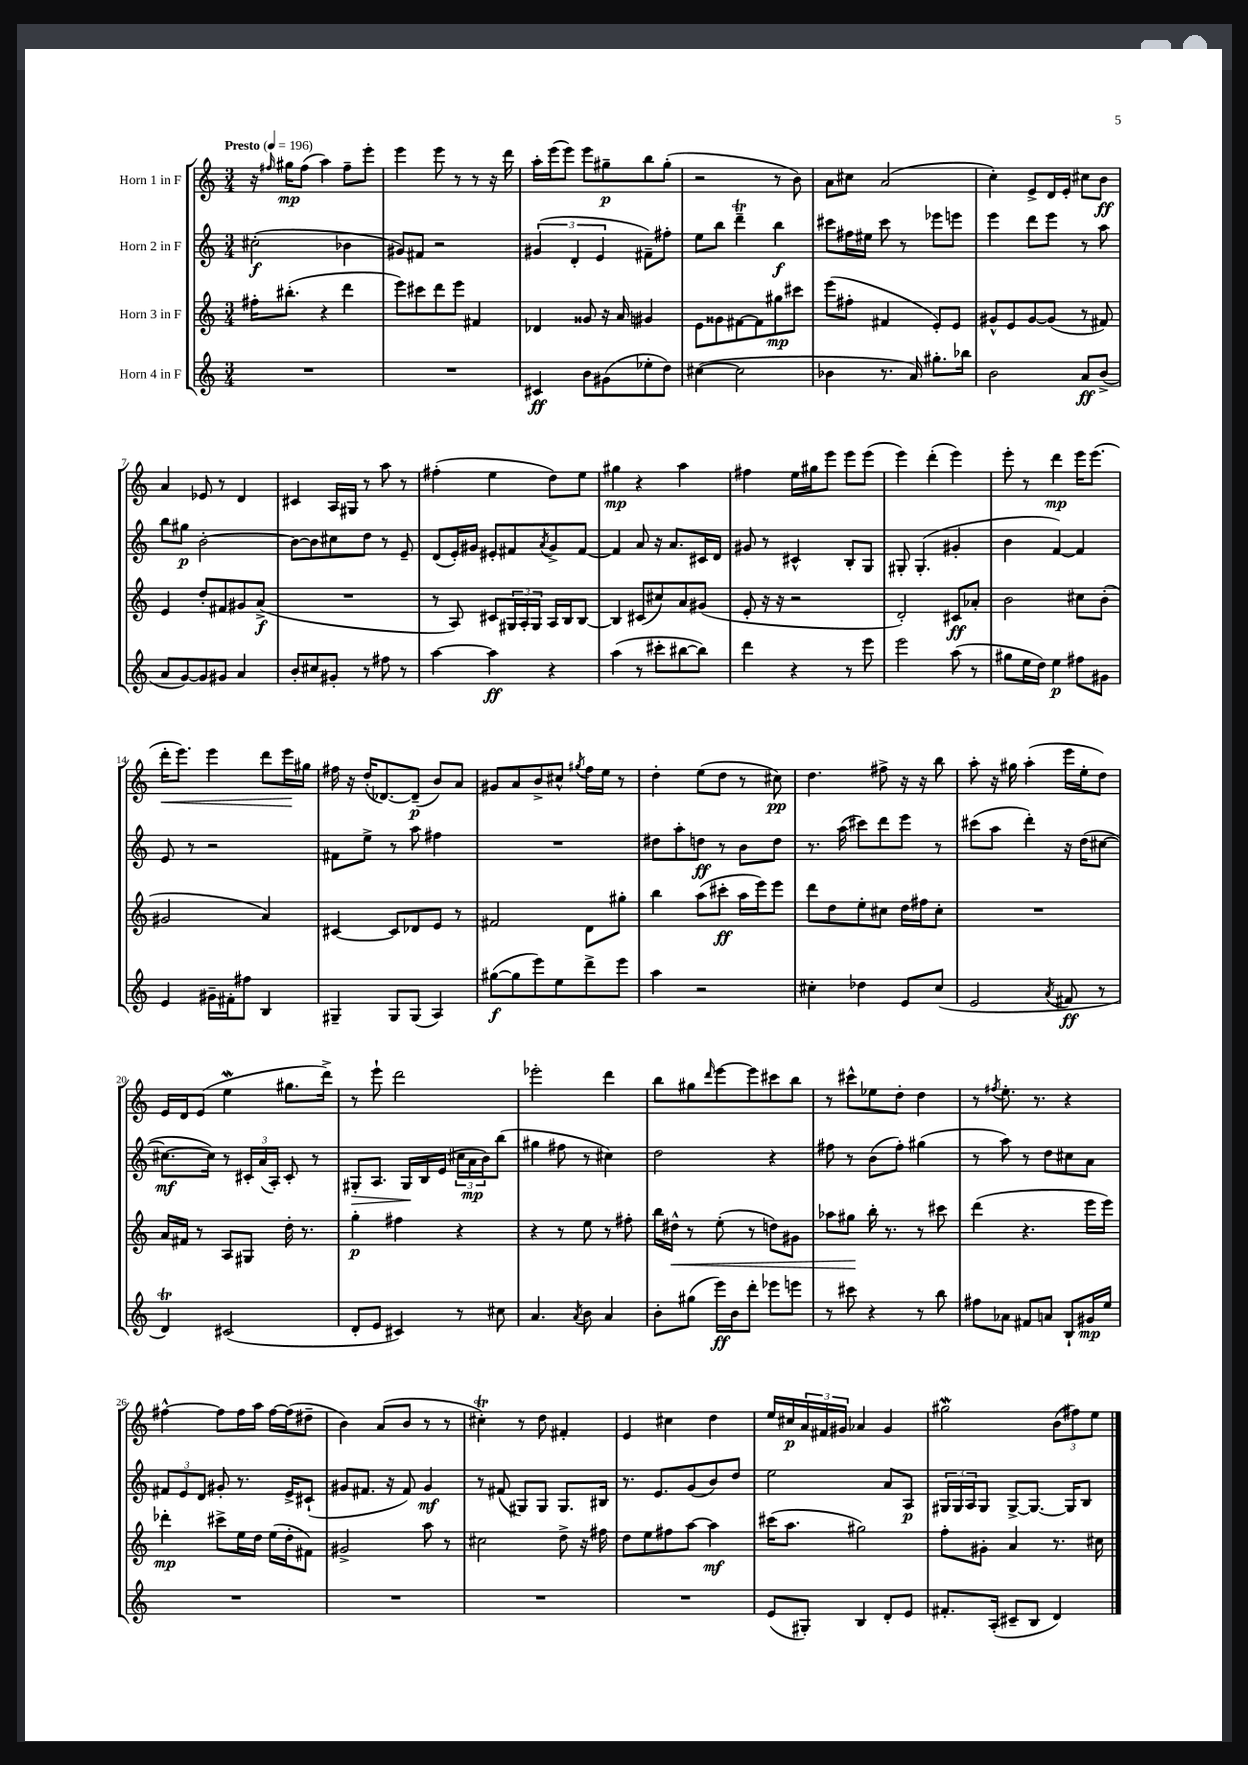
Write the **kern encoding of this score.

**kern	**kern	**kern	**kern
*staff4	*staff3	*staff2	*staff1
*clefG2	*clefG2	*clefG2	*clefG2
*k[]	*k[]	*k[]	*k[]
*M3/4	*M3/4	*M3/4	*M3/4
*MM196	*MM196	*MM196	*MM196
2.r	16ff#'	(2cc#'	16r
.	.	.	16qqff#
.	(8.bb#'	.	16gg#
.	.	.	(8ff#
.	4r	.	4aa)
.	4ddd	4b-	8ff#~
.	.	.	8eee'
=	=	=	=
2.r	8eee)	8g#)	4eee
.	8ccc#	8f#	.
.	8ddd	2r	8eee
.	8eee	.	8r
.	4f#	.	8r
.	.	.	16r
.	.	.	16ddd
=	=	=	=
4c#	4d-	(6g#	16aa'
.	.	.	(16eee
.	.	.	8eee)
.	.	6d'	.
8b	8g##	.	8eee
.	.	6e	.
(8g#	16r	.	8gg#~
.	16a	.	.
8ee-'	4g#	8f#~)	8bb
8dd)	.	8ff#'	(8gg#'
=	=	=	=
([4cc#	8e	8ee	2r
.	8g##	8bb	.
2cc#]	[8f#	4ddd~	.
.	8f#]	.	.
.	8gg#	4bb	8r
.	8ccc#	.	8b)
=	=	=	=
4b-	(8eee	8ccc#	8a
.	8ff#'	16ff#	8cc#
.	.	16ee#	.
8.r	4f#	8ccc#	(2a
.	.	8r	.
16a)	.	.	.
8.gg#'	8e')	8eee-	.
.	8e	8eee	.
16bb-	.	.	.
=	=	=	=
2b	8g#^^	4eee	4cc')
.	8e	.	.
.	[8g#	8ddd	8e^
.	(8g#]	8eee	16d
.	.	.	16e'
8a	8r	8r	8cc#
(8b^	8f#)	8aa	8b
=	=	=	=
8a	4e	8bb	4a
[8g)	.	8gg#	.
8g]	8dd'	[2b'	8e-
8g#	8f#	.	8r
4a	8g#	.	4d
.	(8a^	.	.
=	=	=	=
8b'	2.r	8b_	4c#
8cc#	.	8b]	.
8g#'	.	8cc#	16A
.	.	.	16G#
8r	.	8dd	8r
8ff#	.	8r	8aa
8r	.	8e~	8r
=	=	=	=
[4aa	8r	(8d	(4ff#'
.	8A)	16e')	.
.	.	16g#	.
4aa]	8c#	8e#'	4ee
.	24G#	8f#	.
.	24A'	.	.
.	24G#	.	.
.	.	8qa	.
4r	16A	8g#^	8dd)
.	16B	.	.
.	[8B	[8f#	8ee
=	=	=	=
(4aa	4B]	4f#]	4gg#
8r	(8c#	8a	4r
8ccc#'	8cc#)	16r	.
.	.	8.a	.
[8bb#	8a	.	4aa
8bb#])	(8g#	16c#	.
.	.	16d	.
=	=	=	=
4ddd	8e'	8g#	4ff#
.	16r	8r	.
.	16r	.	.
4r	2r	4c#^^	16ee
.	.	.	16gg#
.	.	.	8eee
8r	.	8B'	8eee
8eee	.	8G	(8eee
=	=	=	=
2eee	2d')	8G#'	4eee)
.	.	(4.G#'	.
.	.	.	(4ddd'
(8aa	8c#	4g#'	4eee)
8r	8a-'	.	.
=	=	=	=
8gg#	2b	4b	8eee'
16ee	.	.	8r
16dd)	.	.	.
4ee	.	[4f)	4ddd
8ff#	8cc#	4f]	16eee
.	.	.	(8.eee
8g#	(8b'	.	.
=	=	=	=
4e	2g#	8e	16ddd'
.	.	.	8.eee)
.	.	8r	.
16g#~	.	2r	4eee
16f#'	.	.	.
8ff#	.	.	.
4B	4a)	.	8ddd
.	.	.	16eee
.	.	.	16gg#
=	=	=	=
4G#~	[4c#	8f#	16ff#
.	.	.	16r
.	.	8ee^	(16dd'
.	.	.	[8.d-)
8G#	8c#]	8r	.
(8G#	8d-	8aa	(8d-~]
4A)	8e	4ff#	8b)
.	8r	.	8a
=	=	=	=
([8gg#	2f#	2.r	8g#
8gg#]	.	.	8a
8eee)	.	.	8b^
8ee	.	.	8cc#^^
.	.	.	8qgg#
8ddd^	8d	.	16ff
.	.	.	16ee
8eee	8gg#'	.	8r
=	=	=	=
4aa	4bb	8dd#	4dd'
.	.	8aa'	.
2r	(8aa	8dd	(8ee
.	8ccc#'	8r	8dd
.	16aa	8b	8r
.	16eee)	.	.
.	8eee	8dd	8cc#)
=	=	=	=
4cc#'	8ddd	8.r	4.dd
.	8dd	.	.
.	.	(16aa	.
4dd-	8ee'	8ccc#)	.
.	8cc#	8ddd	8ff#^
8e	16dd	8eee	16r
.	16ff#	.	16r
(8cc#	8cc#'	8r	8bb
=	=	=	=
2e	2.r	(8ccc#	8aa'
.	.	8aa	16r
.	.	.	16gg#
.	.	4ddd')	(4aa'
8qa	.	.	.
8f#	.	16r	16eee
.	.	(16dd	16ee'
8r	.	[8cc#	8dd)
=	=	=	=
4d)	16a	8.cc#_	16e
.	16f#	.	16d
.	8r	.	(8e
.	.	16cc#])	.
(2c#	8A	8r	4ee
.	8G#	24c#'	.
.	.	(24a	.
.	.	24A')	.
.	16dd'	8c#'	8.gg#
.	8.r	.	.
.	.	8r	.
.	.	.	16ddd^)
=	=	=	=
8d'	4gg'	8G#'	8r
8e	.	8.A	8eee`
4c#)	4ff#	.	2ddd
.	.	16G#	.
.	.	16B	.
.	.	(16e	.
8r	4r	24cc#	.
.	.	24a	.
.	.	24b)	.
8cc#	.	(8bb	.
=	=	=	=
4.a	4r	4gg#	2eee-'
.	8r	8ff#	.
8qa	.	.	.
8b	8ee	8r	.
4a	8r	4cc#)	4ddd
.	8ff#'	.	.
=	=	=	=
8b'	16bb	2dd	8bb
.	16dd#^^	.	.
(8gg#	8r	.	8gg#
.	.	.	16qqddd
16eee)	(8ee'	.	[8eee
16b	.	.	.
8ddd'	8r	.	8eee]
8eee-	8dd)	4r	8ccc#
8eee	8g#	.	8bb
=	=	=	=
8r	8aa-	8ff#	8r
8ccc#	8gg#	8r	8ccc#^^
4r	16bb'	(8b	8ee-
.	8.r	.	.
.	.	8ff#')	8dd'
8r	8r	(4gg#	4dd
8bb	8ccc#	.	.
=	=	=	=
8ff#	(4ddd	8r	8r
.	.	.	8qff#
8a-	.	8aa)	8.ee'
8f#	4.r	8r	.
.	.	.	8.r
8a	.	8dd	.
8B`	.	8cc#	4r
16g#	16eee	8a	.
16ee	16eee)	.	.
=	=	=	=
2.r	4ddd-'	12f#	[4ff#^^
.	.	12e	.
.	.	12d	.
.	8ccc#^	8g#'	8ff#]
.	16ee	8.r	16ff#
.	16dd	.	16aa
.	(16ee	.	[16ff#
.	16dd'	16e^	(16ff#]
.	8f#)	(8c#`	8dd#~
=	=	=	=
2.r	2g#^	8g#	4b)
.	.	8.f#	.
.	.	.	(8a
.	.	16r	.
.	.	8f#)	8b
.	8aa	4g#	8r
.	8r	.	8r
=	=	=	=
2.r	2cc#	8r	4cc#')
.	.	(8f#	.
.	.	8G#)	8r
.	.	8G#	8dd
.	8dd^	8.G#	4f#'
.	16r	.	.
.	16ff#	16B#	.
=	=	=	=
2.r	8dd	8.r	4e
.	8ee	.	.
.	.	8.e	.
.	8ff#	.	4cc#
.	[8aa	(8g	.
.	4aa]	8b)	4dd
.	.	8dd	.
=	=	=	=
(8e	(16ccc#	2ee	16ee
.	8.aa	.	16cc#
8G#')	.	.	24a
.	.	.	24f#
.	.	.	24g#
4B	2gg#)	.	4a-
8d'	.	8a	4g#
8e	.	8A	.
=	=	=	=
8.f#'	8ff'	24G#	2gg#
.	.	24G#	.
.	.	24A	.
.	8g#'	8G#	.
(16A'	.	.	.
8c#~	4a	[8G#^	.
8B	.	8.G#_	.
4d)	8.r	.	(12b
.	.	16G#]	.
.	.	.	12ff#)
.	.	8B	.
.	.	.	12ee
.	16cc#	.	.
==	==	==	==
*-	*-	*-	*-
